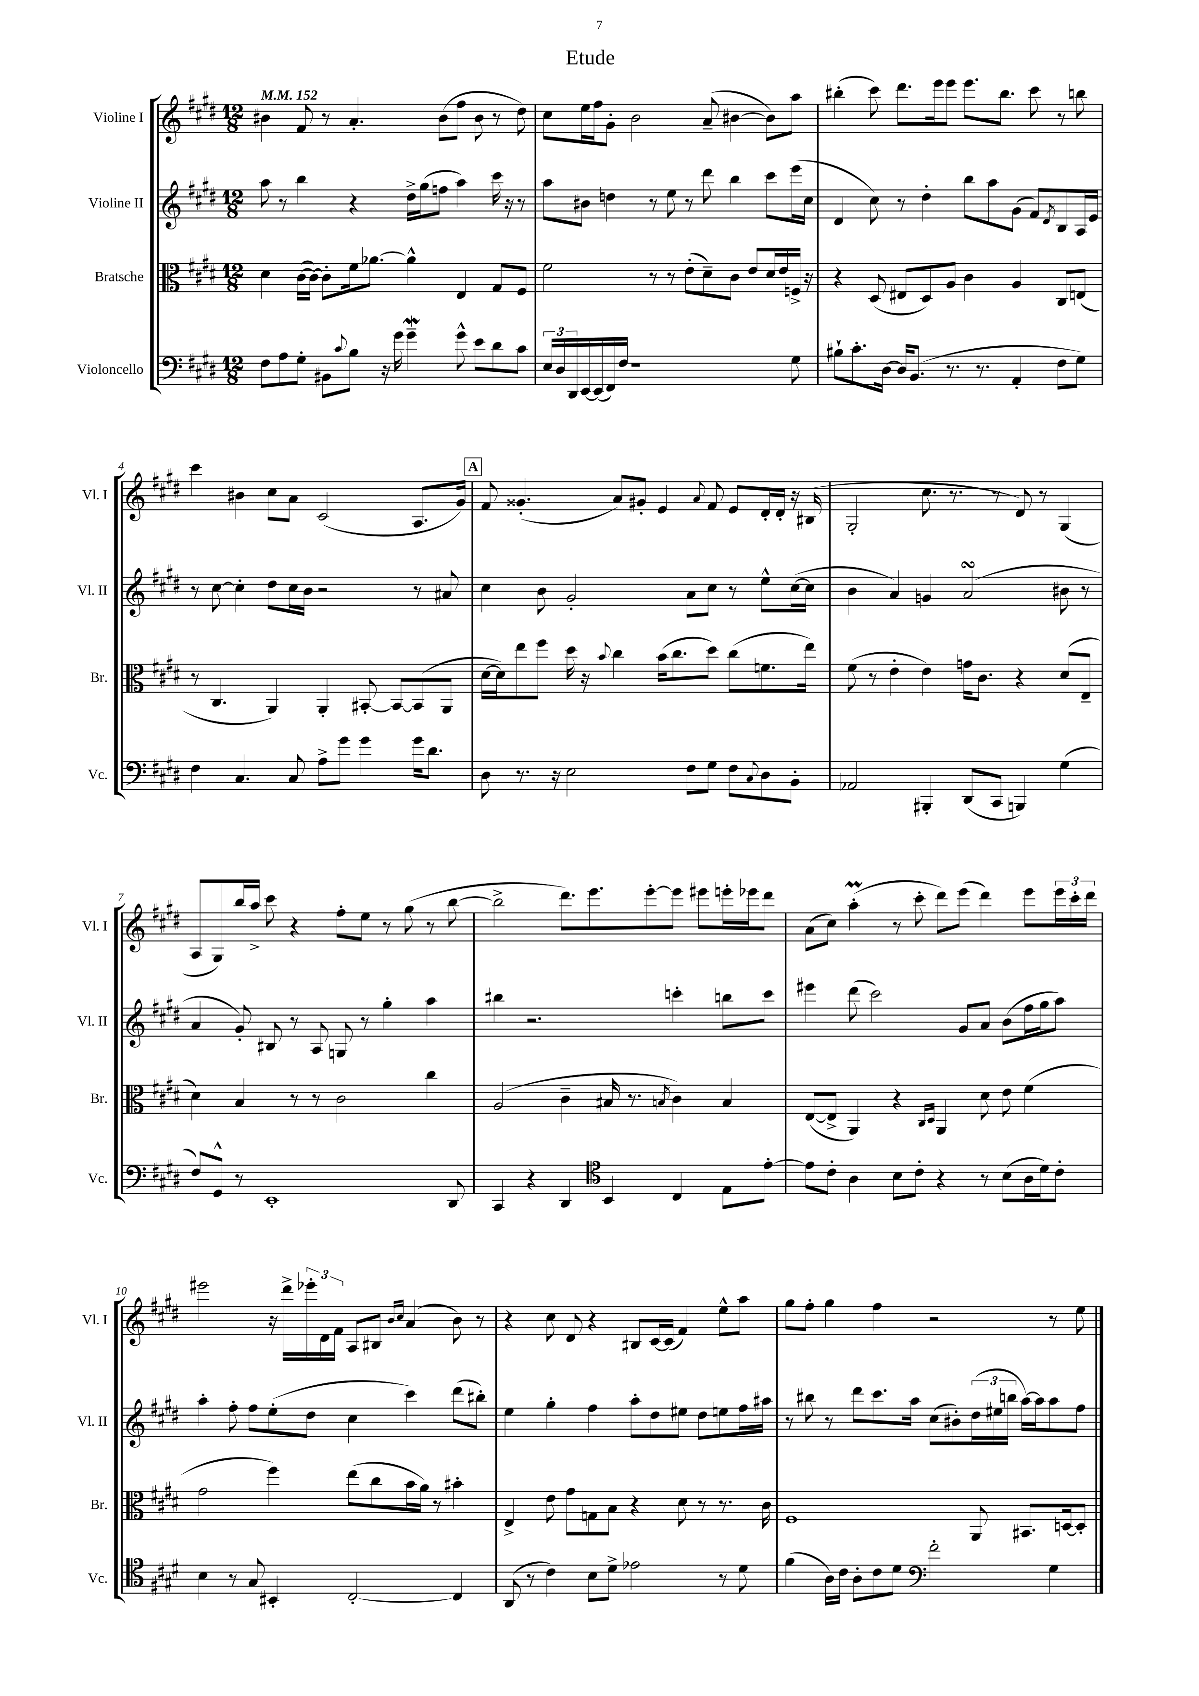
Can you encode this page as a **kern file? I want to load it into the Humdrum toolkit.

**kern	**kern	**kern	**kern
*part4	*part3	*part2	*part1
*staff4	*staff3	*staff2	*staff1
*I"Violoncello	*I"Bratsche	*I"Violine II	*I"Violine I
*I'Vc.	*I'Br.	*I'Vl. II	*I'Vl. I
*clefF4	*clefC3	*clefG2	*clefG2
*k[f#c#g#d#]	*k[f#c#g#d#]	*k[f#c#g#d#]	*k[f#c#g#d#]
*M12/8	*M12/8	*M12/8	*M12/8
*MM152	*MM152	*MM152	*MM152
=1	=1	=1	=1
8F#\L	4d#\	8aa\	4b#X\
8A\	.	8r	.
8G#'\J	([16c#\LL	4bb\	8f#/
.	16c#\JJ_)	.	.
8BB#X\L	8c#'\L]	.	8r
8qqc#/	.	.	.
8B\J	16f#\k	4r	4.a'/
.	[8.a-X\J	.	.
16r	.	.	.
16g#\	.	.	.
4g#W~\	4a-^^\]	16dd#^\LL	.
.	.	(16gg#\J	.
.	.	8ffn\J	(8b#\L
8g#^^\	4E/	4aa\)	8ff#\J
8e\L	.	.	8b#\
8d#\	8G#/L	16ccc#\	8r
.	.	16r	.
8c#\J	8F#/J	8r	8dd#\)
=2	=2	=2	=2
24E/LL	2f#\	8aa\L	8cc#\L
24D#/	.	.	.
24DD#/	.	.	.
[16EE/	.	8b#X\J	16ee\L
(16EE/]	.	.	16ff#\J
16FF#/)	.	4ddn\	8g#'\J
16F#/JJ	.	.	.
1r	.	.	2b\
.	8r	8r	.
.	8r	8ee\	.
.	(8e'\L	8r	.
.	8d#~\)	8ddd#\	(8a~/
.	8c#\J	4bb\	[4b#X\
.	8e/L	.	.
.	16d#/L	8ccc#\L	8b#\L])
.	16e/	.	.
8G#\	16Fn^/JJ	(16eee\L	8aa\J
.	16r	16cc#\JJ	.
=3	=3	=3	=3
8B#X`\L	4r	4d#/	(4bb#X'\
8.c#'\	.	.	.
.	(8D#/	8cc#\)	8ccc#\)
[16D#\Jk	.	.	.
16D#/KL]	8E#X/L	8r	8.ddd#\L
(8.BB/J	.	.	.
.	8D#/)	4dd#'\	.
.	.	.	16eee\k
8.r	8A/J	.	8eee\J
.	4c#\	8bb\L	8.eee\L
8.r	.	.	.
.	.	8aa\	.
.	.	.	8.bb#\J
4AA'/	4A/	(8g#\J	.
.	.	8f#/L)	8ccc#\
.	.	8qd#/	.
8F#\L	8C#/L	8B/	8r
8G#\J)	(8En/J	16A/L	8bbn\
.	.	16e/JJ	.
!!LO:LB:g=z
=4	=4	=4	=4
4F#\	8r	8r	4ccc#\
.	4.C#/	[8cc#\	.
4.C#/	.	4cc#'\]	4b#X\
.	4AA/)	8dd#\L	8cc#\L
8C#/	.	16cc#\L	8a\J
.	.	16b\JJ	.
8A^\L	4AA'/	2r	(2c#/
8g#\J	.	.	.
4g#\	[8BB#X'/	.	.
.	8BB#/L_	.	.
16g#\KL	(8BB#/]	8r	8.A/L
8.d#\J	.	.	.
.	8AA/J	8a#X/	.
.	.	.	16g#/Jk)
!!LO:REH:place=s1:t=A
=5	=5	=5	=5
8D#\	[16d#\LL	4cc#\	8f#/
.	16d#\J])	.	.
8.r	8ee\	.	(4.g##X'/
.	8ff#\J	8b\	.
16r	.	.	.
2E\	16dd#\	2g#'/	.
.	16r	.	.
.	8qqb/	.	.
.	4cc#\	.	8a/L)
.	.	.	8g#X'/J
.	(16b\KL	.	4e/
.	8.cc#\	.	.
8F#\L	.	8a\L	.
.	.	.	8qqa/
8G#\J	8dd#\J)	8cc#\J	8f#/
8F#\L	(8cc#\L	8r	8e/L
8qqC#/	.	.	.
8D#\	8.fn\	8ee^^\L	16d#'/L
.	.	.	16d#'/JJ
8BB'\J	.	([16cc#\L	16r
.	16ee\Jk)	16cc#\JJ]	(16B#X/
=6	=6	=6	=6
2AA-X/	(8f#\	4b\	2G#'/
.	8r	.	.
.	4e'\	4a/)	.
4BBB#X'/	4e\)	4gn/	8.cc#\
.	.	.	8.r
(8DD#/L	16gn\KL	(2asSSs/	.
.	8.c#\J	.	.
8CC#/J	.	.	8r
4BBBn/)	4r	.	8d#/)
.	.	.	8r
(4G#\	(8d#/L	8b#X\	(4G#/
.	8E~/J	8r	.
!!LO:LB:g=z
=7	=7	=7	=7
8F#/L)	4d#\)	4a/	8A/L
8GG#^^/J	.	.	8G#/)
8r	4B/	8g#'/)	16bb/L
.	.	.	16aa^/JJ
1EE'	.	8B#X/	8ccc#\
.	8r	8r	4r
.	8r	8A/	.
.	2c#\	8Gn/	8ff#'\L
.	.	8r	8ee\J
.	.	4gg#'\	8r
.	.	.	(8gg#\
.	4cc#\	4aa\	8r
8DD#/	.	.	[8bb\
=8	=8	=8	=8
4CC#/	(2A/	4bb#X\	2bb^\]
4r	.	2.r	.
4DD#/	4c#~\	.	8.ddd#\L)
.	.	.	8.eee\
*clefC4	*	*	*
4BB/	16B#X/	.	.
.	8.r	.	.
.	.	.	[8eee'\
.	8qBn/	.	.
4C#/	4c#\)	4cccn'\	8eee\J]
.	.	.	8eee#X\L
8E\L	4B/	8bbn\L	16eeen'\L
.	.	.	16eee-X\J
[8e'\J	.	8ccc\J	8ddd#\J
=9	=9	=9	=9
8e\L]	([8E/L	4eee#X\	(8a\L
8c#'\J	8E^/J]	.	8cc#\J)
4A\	4AA/)	(8ddd#\	(4aaM'\
.	.	2ccc#\)	.
8B\L	4r	.	8r
8c#'\J	.	.	8ccc#'\
.	16qqC#/LL	.	.
.	16qqD#/JJ	.	.
4r	4AA/	.	8ddd#\L)
.	.	8g#/L	(8eee\J
8r	8d#\	8a/J	4ddd#\)
(8B\L	8e\	(8b\L	.
16A\L	(4f#\	16ff#\L	8eee\L
16d#\J)	.	16gg#\J	.
8c#'\J	.	8aa\J)	24eee\L
.	.	.	24ccc#'\
.	.	.	24ddd#\JJ
!!LO:LB:g=z
=10	=10	=10	=10
4B\	2g#\	4aa'\	2eee#X\
8r	.	8ff#'\	.
8G#/	.	8ff#\L	.
4BB#X'/	4ff#\)	(8ee'\	16r
.	.	.	16ddd#^\LL
.	.	8dd#\J	24eee-X'\
.	.	.	24d#\
.	.	.	24f#\JJ
[2C#'/	(8ee\L	4cc#\	8A/L
.	8cc#\	.	8B#X/J
.	.	.	16qqb/LL
.	.	.	16qqcc#/JJ
.	16b\L	4ccc#\)	(4a/
.	16a\JJ)	.	.
.	8r	.	.
4C#/]	4b#X'\	(8ddd#\L	8b\)
.	.	8bb#X'\J)	8r
=11	=11	=11	=11
(8AA/	4E^/	4ee\	4r
8r	.	.	.
4c#\)	8e\	4gg#'\	8cc#\
.	8g#\L	.	8d#/
8B\L	8Gn\	4ff#\	4r
8d#^\J	8B\J	.	.
2e-X\	4r	8aa'\L	8B#X/L
.	.	8dd#\	[16c#/L
.	.	.	(16c#/JJ]
.	8d#\	8ee#X\J	4f#/)
.	8r	8dd#\L	.
8r	8.r	8een\	8ee^^\L
8d#\	.	16ff#\L	8aa\J
.	16c#\	16aa#X\JJ	.
=12	=12	=12	=12
(4f#\	1F#	8r	8gg#\L
.	.	8bb#X\	8ff#'\J
16A\LL)	.	8r	4gg#\
16c#\JJ	.	.	.
8A'\L	.	8ddd#\L	.
8c#\	.	8.ccc#\	4ff#\
8d#\J	.	.	.
.	.	16aa\Jk	.
*clefF4	*	*	*
2f#'\	.	(8cc#\L	2r
.	.	8b#X'\)	.
.	8AA/	(24dd#\L	.
.	.	24ee#X\	.
.	.	24bbn\JJ	.
.	8.BB#X/L	[16aa\LL)	.
.	.	16aa\J]	.
4G#\	.	8aa\	8r
.	[16Dn/k	.	.
.	8D'/J]	8ff#\J	8ee\
==	==	==	==
*-	*-	*-	*-
